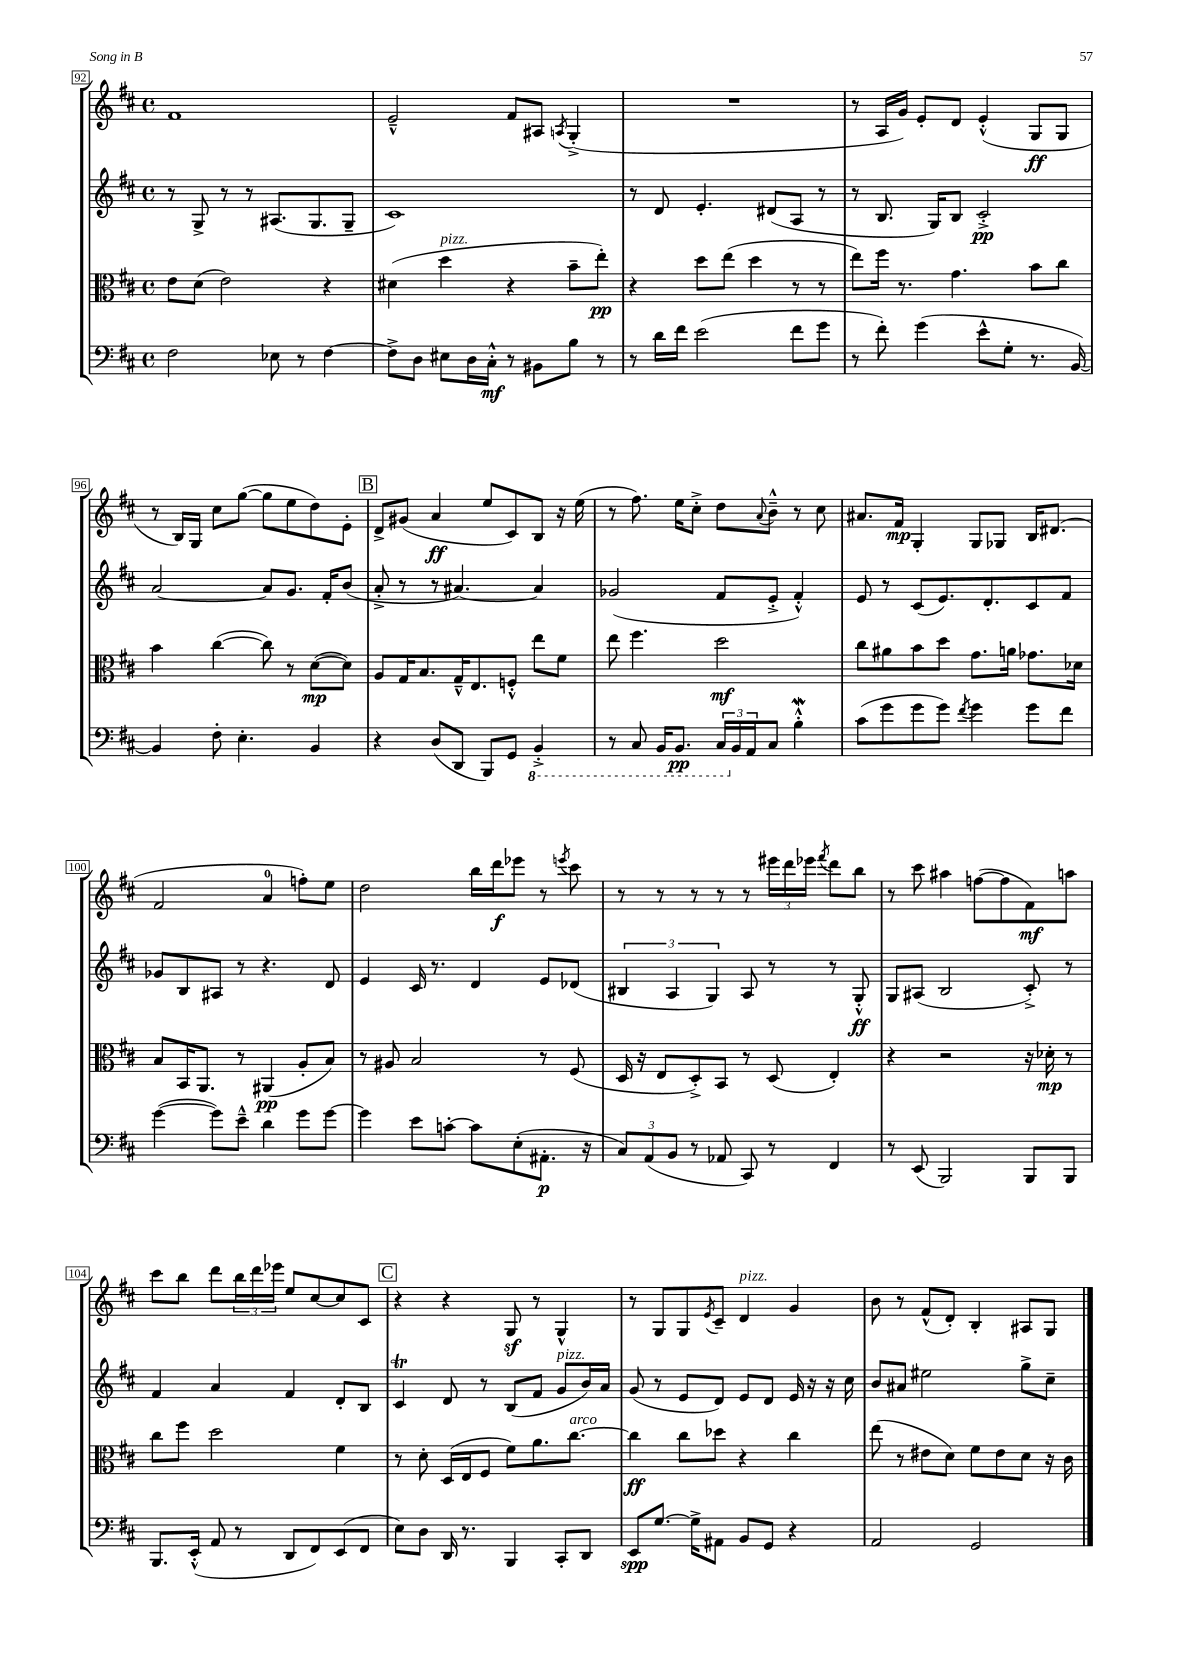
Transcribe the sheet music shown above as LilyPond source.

<<
\new StaffGroup <<
\new Staff = "s0" {
    \clef treble \key d \major \defaultTimeSignature \time 4/4
    fis'1 |
    e'2---^ fis'8 ais8 \acciaccatura { a8 } g4-.->( |
    R1 |
    r8 a16 g'16) e'8-. d'8 e'4-.-^( g8\ff g8 |
    r8 b16) g16 cis''8 g''8~( g''8 e''8 d''8) e'8-. |
    \mark \markup { \box "B" } d'8-> gis'8( a'4\ff e''8 cis'8) b8 r16 e''16( |
    r8 fis''8.) e''16 cis''8-.-> d''8 \appoggiatura { a'8 } b'8---^ r8 cis''8 |
    ais'8. fis'16\mp g4-. g8 ges8 b16 dis'8.( |
    fis'2 a'4-0 f''8-.) e''8 |
    d''2 b''16 d'''16\f ees'''8 r8 \acciaccatura { e'''8 } cis'''8 |
    r8 r8 r8 r8 r8 \tuplet 3/2 { eis'''16 d'''16 ees'''16 } \acciaccatura { fis'''8 } d'''8 b''8 |
    r8 cis'''8 ais''4 f''8~( f''8 fis'8\mf) a''8 |
    cis'''8 b''8 d'''8 \tuplet 3/2 { b''16 d'''16 ees'''16 } e''8 cis''8~ cis''8 cis'8 |
    \mark \markup { \box "C" } r4 r4 g8\sf r8 g4-^ |
    r8 g8 g8 \acciaccatura { e'8 } cis'8-- d'4^\markup { \italic "pizz." } g'4 |
    b'8 r8 fis'8-^( d'8-.) b4-. ais8 g8 \bar "|." |
}
\new Staff = "s1" {
    \clef treble \key d \major \defaultTimeSignature \time 4/4
    r8 g8-> r8 r8 ais8.( g8. g8-- |
    cis'1) |
    r8 d'8 e'4.-. dis'8( a8 r8 |
    r8 b8. g16) b8 cis'2-.->\pp |
    a'2~ a'8 g'8. fis'16-. b'8( |
    \mark \markup { \box "B" } a'8-.-> r8 r8 ais'4.~) ais'4 |
    ges'2( fis'8 e'8-.-> fis'4-.-^) |
    e'8 r8 cis'8( e'8.) d'8.-. cis'8 fis'8 |
    ges'8 b8 ais8 r8 r4. d'8 |
    e'4 cis'16 r8. d'4 e'8 des'8( |
    \tuplet 3/2 { bis4 a4 g4) } a8 r8 r8 g8-.-^\ff |
    g8 ais8( b2 cis'8-.->) r8 |
    fis'4 a'4 fis'4 d'8-. b8 |
    \mark \markup { \box "C" } cis'4\trill d'8 r8 b8( fis'8 g'8^\markup { \italic "pizz." } b'16) a'16 |
    g'8( r8 e'8 d'8) e'8 d'8 e'16 r16 r16 cis''16 |
    b'8 ais'8 eis''2 g''8-> cis''8-- \bar "|." |
}
\new Staff = "s2" {
    \clef alto \key d \major \defaultTimeSignature \time 4/4
    e'8 d'8( e'2) r4 |
    dis'4( d''4^\markup { \italic "pizz." } r4 b'8-- e''8-.\pp) |
    r4 d''8 e''8( d''4 r8 r8 |
    e''8) fis''16 r8. g'4. b'8 cis''8 |
    b'4 cis''4~( cis''8) r8 d'8~\mp( d'8) |
    \mark \markup { \box "B" } a8 g16 b8. g16---^ e8. f8-.-^ e''8 fis'8 |
    e''8 fis''4. d''2\mf |
    cis''8 ais'8 b'8 d''8 g'8. a'16 ges'8. des'16 |
    b8 b,16 a,8. r8 ais,4\pp( a8-. b8) |
    r8 ais8 b2 r8 fis8( |
    d16 r16 e8 d8-.->) b,8 r8 d8( e4-.) |
    r4 r2 r16 des'16-.\mp r8 |
    cis''8 fis''8 d''2 fis'4 |
    \mark \markup { \box "C" } r8 d'8-. d16( e16 fis8 fis'8) a'8. cis''8.~^\markup { \italic "arco" } |
    cis''4\ff cis''8 des''8 r4 cis''4 |
    e''8( r8 eis'8 d'8) fis'8 eis'8 d'8 r16 cis'16 \bar "|." |
}
\new Staff = "s3" {
    \clef bass \key d \major \defaultTimeSignature \time 4/4
    fis2 ees8 r8 fis4~ |
    fis8-> d8 eis8 d16 cis16-.-^\mf r8 bis,8 b8 r8 |
    r8 d'16 fis'16 e'2( fis'8 g'8 |
    r8 fis'8-.) g'4( e'8-^ g8-. r8. b,16~) |
    b,4 fis8-. e4.-. b,4 |
    \mark \markup { \box "B" } r4 d8( d,8 b,,8) g,8 \ottava #-1 b,,4-.-> |
    r8 cis,8 b,,16 b,,8.\pp \tuplet 3/2 { cis,16 \ottava #0 b,16 a,16 } cis8 b4-.-^\mordent |
    cis'8( g'8 g'8 g'8) \acciaccatura { fis'8 } g'4 g'8 fis'8 |
    g'4~( g'8) e'8---^ d'4 g'8 g'8~ |
    g'4 e'8 c'8~-. c'8 e8-.( ais,8.-.\p r16 |
    \tuplet 3/2 { cis8) a,8( b,8 } r8 aes,8 cis,8) r8 fis,4 |
    r8 e,8( b,,2) b,,8 b,,8 |
    b,,8. e,16-.-^( a,8 r8 d,8 fis,8) e,8( fis,8 |
    \mark \markup { \box "C" } e8) d8 d,16 r8. b,,4 cis,8-. d,8 |
    e,8\spp g8.~ g16-> ais,8 b,8 g,8 r4 |
    a,2 g,2 \bar "|." |
}
>>
>>
\layout { \context { \Score currentBarNumber = #92 \override BarNumber.stencil = #(make-stencil-boxer 0.1 0.3 ly:text-interface::print) } }
